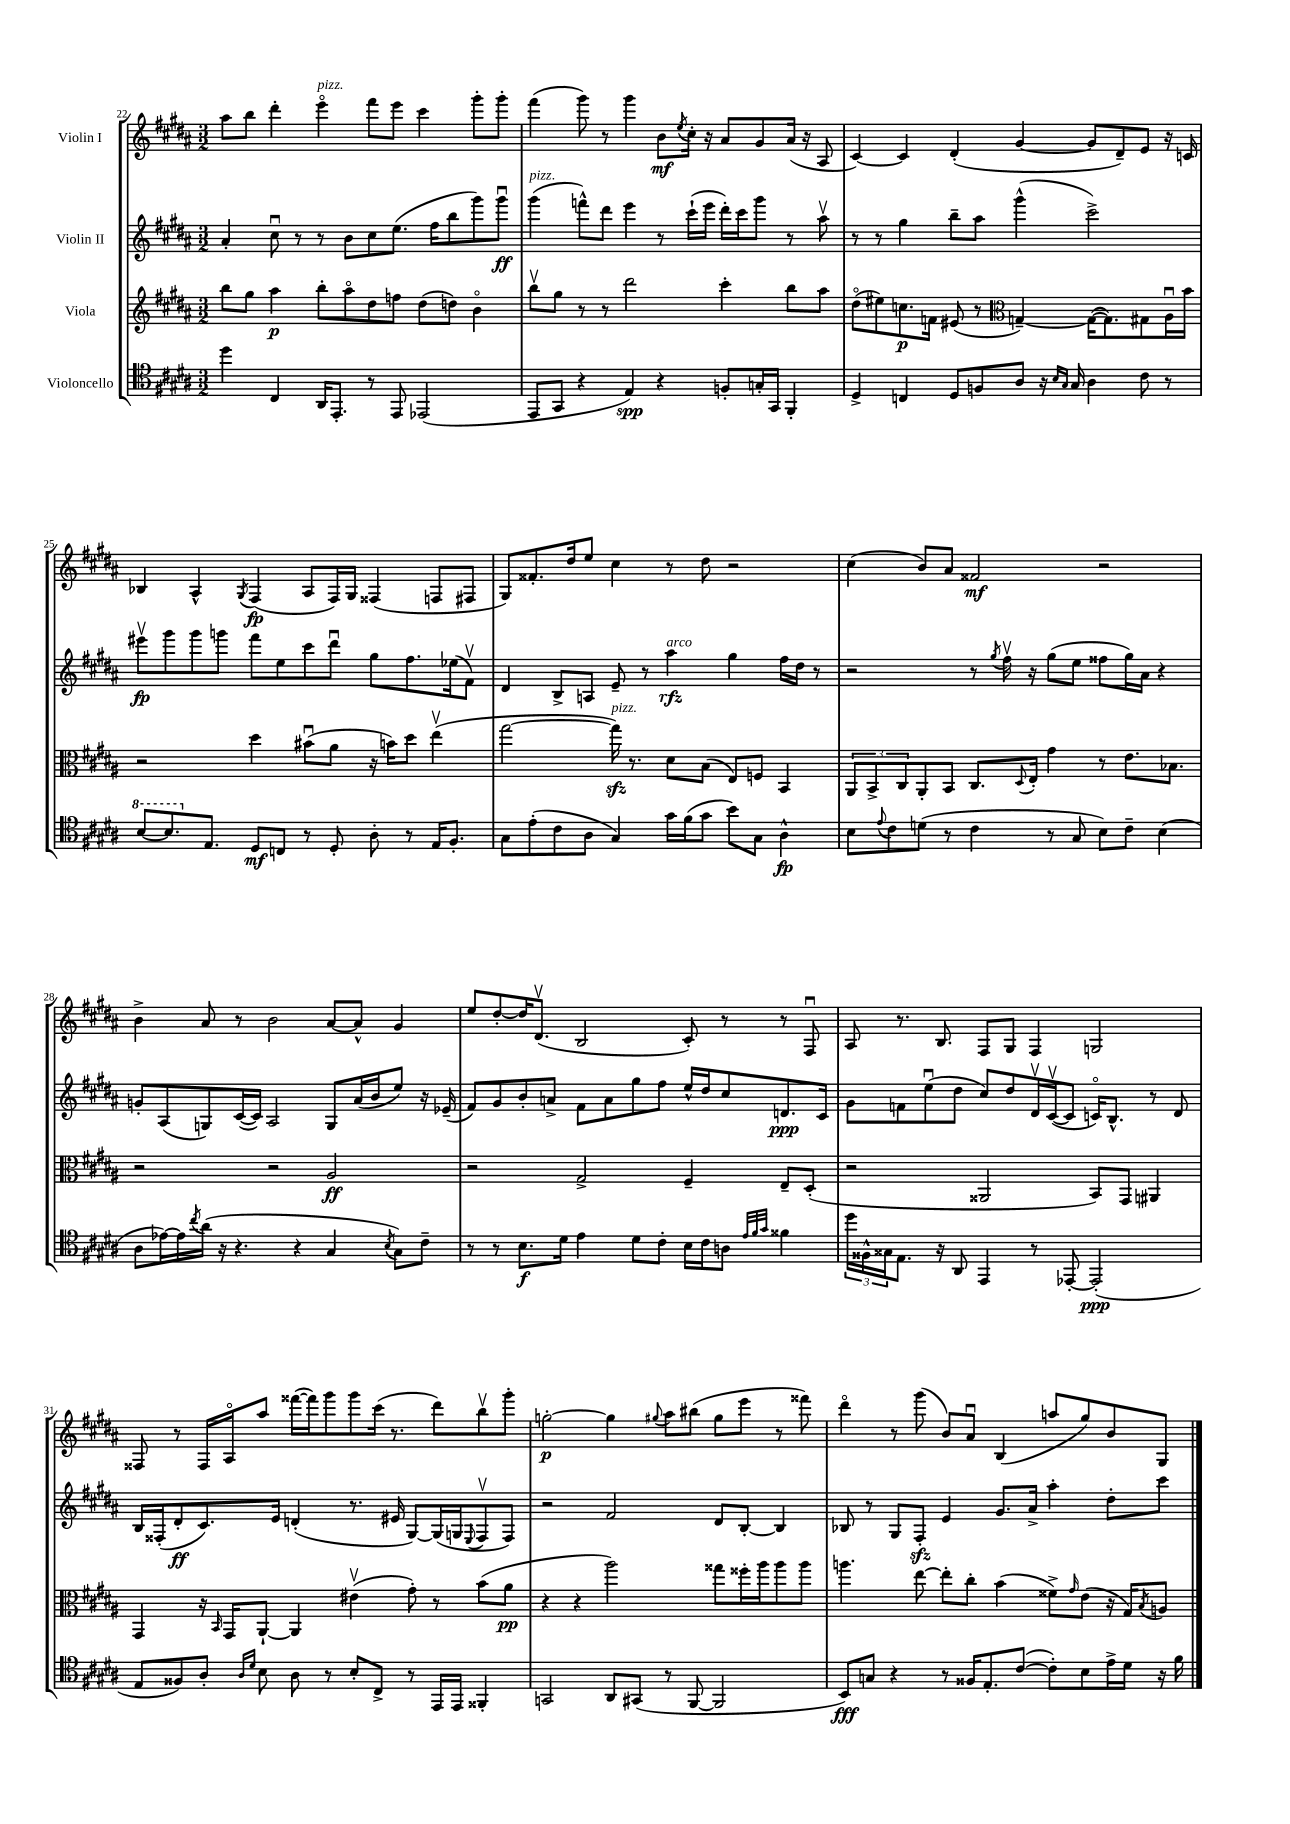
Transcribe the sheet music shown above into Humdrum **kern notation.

**kern	**dynam	**kern	**dynam	**kern	**dynam	**kern	**dynam
*part4	*part4	*part3	*part3	*part2	*part2	*part1	*part1
*staff4	*staff4	*staff3	*staff3	*staff2	*staff2	*staff1	*staff1
*I"Violoncello	*	*I"Viola	*	*I"Violin II	*	*I"Violin I	*
*clefC4	*	*clefG2	*	*clefG2	*	*clefG2	*
*k[f#c#g#d#a#]	*	*k[f#c#g#d#a#]	*	*k[f#c#g#d#a#]	*	*k[f#c#g#d#a#]	*
*M3/2	*	*M3/2	*	*M3/2	*	*M3/2	*
=22	=22	=22	=22	=22	=22	=22	=22
4dd#\	.	8bb\L	.	4a#'/	.	8aa#\L	.
.	.	8gg#\J	.	.	.	8bb\J	.
4C#/	.	4aa#\	p	8cc#u\	.	4ddd#'\	.
.	.	.	.	8r	.	.	.
!	!	!	!	!	!	!LO:TX:a:i:t=pizz.	!
16AA#/KL	.	8bb'\L	.	8r	.	4eee\	.
8.EE'/J	.	.	.	.	.	.	.
.	.	8aa#\	.	8b\L	.	.	.
8r	.	8dd#\	.	8cc#\	.	8fff#\L	.
8EE/	.	8ffn\J	.	(8.ee\J	.	8eee\J	.
(2EE-X/	.	(8dd#\L	.	.	.	4ccc#\	.
.	.	.	.	16ff#\KL	.	.	.
.	.	8ddn\J)	.	8bb\	.	.	.
.	.	4b\	.	8ggg#\)	.	8ggg#'\L	.
.	.	.	.	8ggg#u\J	ff	8ggg#'\J	.
=23	=23	=23	=23	=23	=23	=23	=23
!	!	!	!	!LO:TX:a:i:t=pizz.	!	!	!
8EE/L	.	8bbv\L	.	(4ggg#\	.	(4fff#\	.
8GG#/J	.	8gg#\J	.	.	.	.	.
4r	.	8r	.	8fffn^^\L)	.	8ggg#\)	.
.	.	8r	.	8ddd#\J	.	8r	.
4E/)	spp	2ddd#\	.	4eee\	.	4ggg#\	.
4r	.	.	.	8r	.	8b\L	mf
.	.	.	.	.	.	8qee/	.
.	.	.	.	(16ccc#`\LL	.	16cc#'\Jk	.
.	.	.	.	16eee\JJ	.	16r	.
8Fn'/L	.	4ccc#'\	.	16ddd#'\LL)	.	8a#/L	.
.	.	.	.	16ccc#\J	.	.	.
16Gn'/L	.	.	.	8ggg#\J	.	8g#/	.
16GG#/JJ	.	.	.	.	.	.	.
4FF#'/	.	8bb\L	.	8r	.	(16a#/Jk	.
.	.	.	.	.	.	16r	.
.	.	8aa#\J	.	8aa#v\	.	8A#/	.
=24	=24	=24	=24	=24	=24	=24	=24
4D#^/	.	(8dd#\L	.	8r	.	[4c#/)	.
.	.	8ee#X\)	.	8r	.	.	.
4Cn/	.	8.ccn\	p	4gg#\	.	4c#/]	.
.	.	16fn\Jk	.	.	.	.	.
8D#/L	.	(8e#X/	.	8bb~\L	.	(4d#'/	.
8Fn/	.	8r	.	8aa#\J	.	.	.
*	*	*clefC3	*	*	*	*	*
8A#/J	.	[4Gn~/)	.	(4ggg#^^\	.	[4g#/	.
16r	.	.	.	.	.	.	.
16qqB/LL	.	.	.	.	.	.	.
16qqG#/JJ	.	.	.	.	.	.	.
16G#/	.	.	.	.	.	.	.
4A#\	.	(16G\KL_	.	2ccc#^\)	.	8g#/L]	.
.	.	8.G\])	.	.	.	.	.
.	.	.	.	.	.	8d#~/)	.
8c#\	.	8G#X\	.	.	.	8e/J	.
8r	.	16A#u\L	.	.	.	16r	.
.	.	16b\JJ	.	.	.	16cn/	.
!!LO:LB:g=z
=25	=25	=25	=25	=25	=25	=25	=25
*8va	*	*	*	*	*	*	*
[8b/L	.	2r	.	8eee#Xv\L	fp	4B-X/	.
8.b/]	.	.	.	8ggg#\	.	.	.
.	.	.	.	8ggg#\	.	4A#^^/	.
*X8va	*	*	*	*	*	*	*
8.E/J	.	.	.	.	.	.	.
.	.	.	.	8gggn\J	.	.	.
.	.	.	.	.	.	8qG#/	.
8D#/L	mf	4dd#\	.	8fff#\L	.	(4F#/	fp
8Cn/J	.	.	.	8ee\	.	.	.
8r	.	(8b#Xu\L	.	8ccc#\	.	8A#/L	.
8D#'/	.	8a#\J	.	8ddd#u\J	.	16F#/L)	.
.	.	.	.	.	.	16G#/JJ	.
8A#'\	.	16r	.	8gg#\L	.	(4F##X/	.
.	.	16bn\KL)	.	.	.	.	.
8r	.	8dd#\J	.	8.ff#\	.	.	.
16E/KL	.	(4eev\	.	.	.	8Fn/L	.
8.F#'/J	.	.	.	(16ee-X\k	.	.	.
.	.	.	.	8f#v\J)	.	8F#X/J	.
=26	=26	=26	=26	=26	=26	=26	=26
8G#\L	.	[2gg#\	.	4d#/	.	8G#/L)	.
(8e'\	.	.	.	.	.	8.f##X'/	.
8c#\	.	.	.	8B^/L	.	.	.
.	.	.	.	.	.	16dd#/k	.
8A#\J	.	.	.	8An/J	.	8ee/J	.
!	!	!LO:TX:a:i:t=pizz.	!	!	!	!	!
4G#/)	.	16gg#zz\])	.	8e~/	.	4cc#\	.
.	.	8.r	.	.	.	.	.
.	.	.	.	8r	.	.	.
!	!	!	!	!LO:TX:a:i:t=arco	!	!	!
16g#\LL	.	8d#\L	.	4aa#\	rfz	8r	.
(16f#\J	.	.	.	.	.	.	.
8g#\J	.	(8B\J	.	.	.	8dd#\	.
8b\L)	.	8E/L)	.	4gg#\	.	2r	.
8G#\J	.	8Fn/J	.	.	.	.	.
4A#^^\	fp	4BB/	.	16ff#\LL	.	.	.
.	.	.	.	16dd#\JJ	.	.	.
.	.	.	.	8r	.	.	.
=27	=27	=27	=27	=27	=27	=27	=27
8B\L	.	12AA#/L	.	2r	.	(4cc#\	.
.	.	12BB^/	.	.	.	.	.
8qqe/	.	.	.	.	.	.	.
8c#\	.	.	.	.	.	.	.
.	.	12C#/	.	.	.	.	.
(8dn\J	.	8AA#'/	.	.	.	8b/L)	.
8r	.	8BB/J	.	.	.	8a#/J	.
4c#\	.	8.C#/L	.	8r	.	2f##X/	mf
.	.	.	.	8qgg#/	.	.	.
.	.	.	.	16ff#v\	.	.	.
.	.	8qqD#/	.	.	.	.	.
.	.	16E'/Jk	.	16r	.	.	.
8r	.	4g#\	.	(8gg#\L	.	.	.
8G#/	.	.	.	8ee\J	.	.	.
8B\L)	.	8r	.	8ff##X\L	.	2r	.
8c#~\J	.	8.e\L	.	16gg#\L)	.	.	.
.	.	.	.	16a#\JJ	.	.	.
(4B\	.	.	.	4r	.	.	.
.	.	8.B-X\J	.	.	.	.	.
!!LO:LB:g=z
=28	=28	=28	=28	=28	=28	=28	=28
8A#\L	.	2r	.	8gn'/L	.	4b^\	.
[16e-X\L)	.	.	.	(8A#/	.	.	.
16e-\]	.	.	.	.	.	.	.
8qcc#/	.	.	.	.	.	.	.
(16a#\JJ	.	.	.	8Gn/)	.	8a#/	.
16r	.	.	.	.	.	.	.
4.r	.	.	.	([16c#/L	.	8r	.
.	.	.	.	16c#/JJ])	.	.	.
.	.	2r	.	2A#/	.	2b\	.
4r	.	.	.	.	.	.	.
4G#/	.	2A#/	ff	8G/L	.	[8a#/L	.
.	.	.	.	(16a#/L	.	8a#^^/J]	.
.	.	.	.	16b/J	.	.	.
8qB/	.	.	.	.	.	.	.
8G#\L)	.	.	.	8ee/J)	.	4g#/	.
8c#~\J	.	.	.	16r	.	.	.
.	.	.	.	(16e-X~/	.	.	.
=29	=29	=29	=29	=29	=29	=29	=29
8r	.	2r	.	8f#/L)	.	8ee/L	.
8r	.	.	.	8g#/	.	[8dd#'/	.
8.B\L	f	.	.	8b'/	.	16dd#/K]	.
.	.	.	.	.	.	(8.d#v/J	.
.	.	.	.	8an^/J	.	.	.
16d#\Jk	.	.	.	.	.	.	.
4e\	.	2G#^/	.	8f#\L	.	2B/	.
.	.	.	.	8a\	.	.	.
8d#\L	.	.	.	8gg#\	.	.	.
8c#'\J	.	.	.	8ff#\J	.	.	.
16B\LL	.	4F#~/	.	16ee^^/LL	.	8c#'/)	.
16c#\J	.	.	.	16dd#/J	.	.	.
8An\J	.	.	.	8cc#/	.	8r	.
32qqe/LLL	.	.	.	.	.	.	.
32qqf#/	.	.	.	.	.	.	.
32qqg#/JJJ	.	.	.	.	.	.	.
4f##X\	.	8E~/L	.	8.dn/	ppp	8r	.
.	.	(8D#'/J	.	.	.	8F#u/	.
.	.	.	.	16c#/Jk	.	.	.
=30	=30	=30	=30	=30	=30	=30	=30
24dd#\LL	.	2r	.	8g#\L	.	8A#/	.
24F##X^^\	.	.	.	.	.	.	.
24G##X\J	.	.	.	.	.	.	.
8.E\J	.	.	.	8fn\	.	8.r	.
.	.	.	.	(8eeu\	.	.	.
16r	.	.	.	.	.	8.B/	.
8AA#/	.	.	.	8dd#\J	.	.	.
4EE/	.	2AA##X/	.	8cc#/L)	.	8F#/L	.
.	.	.	.	8dd#/	.	8G#/J	.
8r	.	.	.	16d#v/L	.	4F#/	.
.	.	.	.	([16c#v/J	.	.	.
[8EE-X'/	.	.	.	8c#/J]	.	.	.
(2EE-'/]	ppp	8BB/L)	.	16cn/KL)	.	2Gn/	.
.	.	.	.	8.B^^/J	.	.	.
.	.	8GG#/J	.	.	.	.	.
.	.	4AA#X/	.	8r	.	.	.
.	.	.	.	8d#/	.	.	.
!!LO:LB:g=z
=31	=31	=31	=31	=31	=31	=31	=31
8E/L	.	4GG#/	.	16B/LL	.	8F##X/	.
.	.	.	.	(16F##X'/J	.	.	.
8F##X/)	.	.	.	8d#'/	ff	8r	.
8A#'/J	.	16r	.	8.c#/)	.	16F##/LL	.
.	.	16qqBB/	.	.	.	.	.
.	.	16GG#/KL	.	.	.	16A#/J	.
16qqA#/LL	.	.	.	.	.	.	.
16qqd#/JJ	.	.	.	.	.	.	.
8B\	.	[8AA#`/J	.	.	.	8aa#/J	.
.	.	.	.	16e/Jk	.	.	.
8A#\	.	4AA#/]	.	(4dn'/	.	([16fff##X\LL	.
.	.	.	.	.	.	16fff##\J])	.
8r	.	.	.	.	.	8ggg#\	.
8B'/L	.	(4e#Xv\	.	8.r	.	8ggg#\	.
8C#^/J	.	.	.	.	.	(16ccc#\Jk	.
.	.	.	.	16e#X/	.	8.r	.
8r	.	8g#'\)	.	[8G#/L)	.	.	.
16EE/LL	.	8r	.	(16G#/L]	.	8ddd#\L)	.
16EE/JJ	.	.	.	16Gn/J	.	.	.
.	.	.	.	8qqE/	.	.	.
4FF##X'/	.	(8b\L	.	8F##v/	.	8bbv\	.
.	.	8a#\J	pp	8F##/J)	.	8ggg#'\J	.
=32	=32	=32	=32	=32	=32	=32	=32
2GGn/	.	4r	.	2r	.	[2ggn'\	p
.	.	4r	.	.	.	.	.
8AA#/L	.	2aa#\)	.	2f#/	.	4gg\]	.
(8GG#X/J	.	.	.	.	.	.	.
.	.	.	.	.	.	8qqgg#X/	.
8r	.	.	.	.	.	8aa#\L	.
[8FF#/	.	.	.	.	.	(8bb#X\J	.
2FF#/]	.	8gg##X\L	.	8d#/L	.	8gg#\L	.
.	.	16ff##X'\L	.	[8B'/J	.	8eee\J	.
.	.	16aa#\J	.	.	.	.	.
.	.	8aa#\	.	4B/]	.	8r	.
.	.	8aa#\J	.	.	.	8fff##X\)	.
=33	=33	=33	=33	=33	=33	=33	=33
8BB/L)	fff	4.aan\	.	8B-X/	.	4ddd#\	.
8Gn/J	.	.	.	8r	.	.	.
4r	.	.	.	8G#/L	.	8r	.
.	.	[8ee\	.	8F#zz'/J	.	(8ggg#\	.
8r	.	8ee'\L]	.	4e/	.	8b/L)	.
16F##X/KL	.	8cc#'\J	.	.	.	8a#u/J	.
8.E'/	.	.	.	.	.	.	.
.	.	(4b\	.	8.g#/L	.	(4B/	.
([8c#/J	.	.	.	.	.	.	.
.	.	.	.	16a#^/Jk	.	.	.
8c#'\L])	.	8f##X^\L)	.	4aa#'\	.	8aan/L	.
.	.	16qqg#/	.	.	.	.	.
8B\	.	(8e\J	.	.	.	8gg#/)	.
16e^\L	.	16r	.	8dd#'\L	.	8b/	.
16d#\JJ	.	16G#/KL)	.	.	.	.	.
.	.	8qB/	.	.	.	.	.
16r	.	8An/J	.	8ccc#\J	.	8G#/J	.
16f#\	.	.	.	.	.	.	.
==	==	==	==	==	==	==	==
*-	*-	*-	*-	*-	*-	*-	*-
